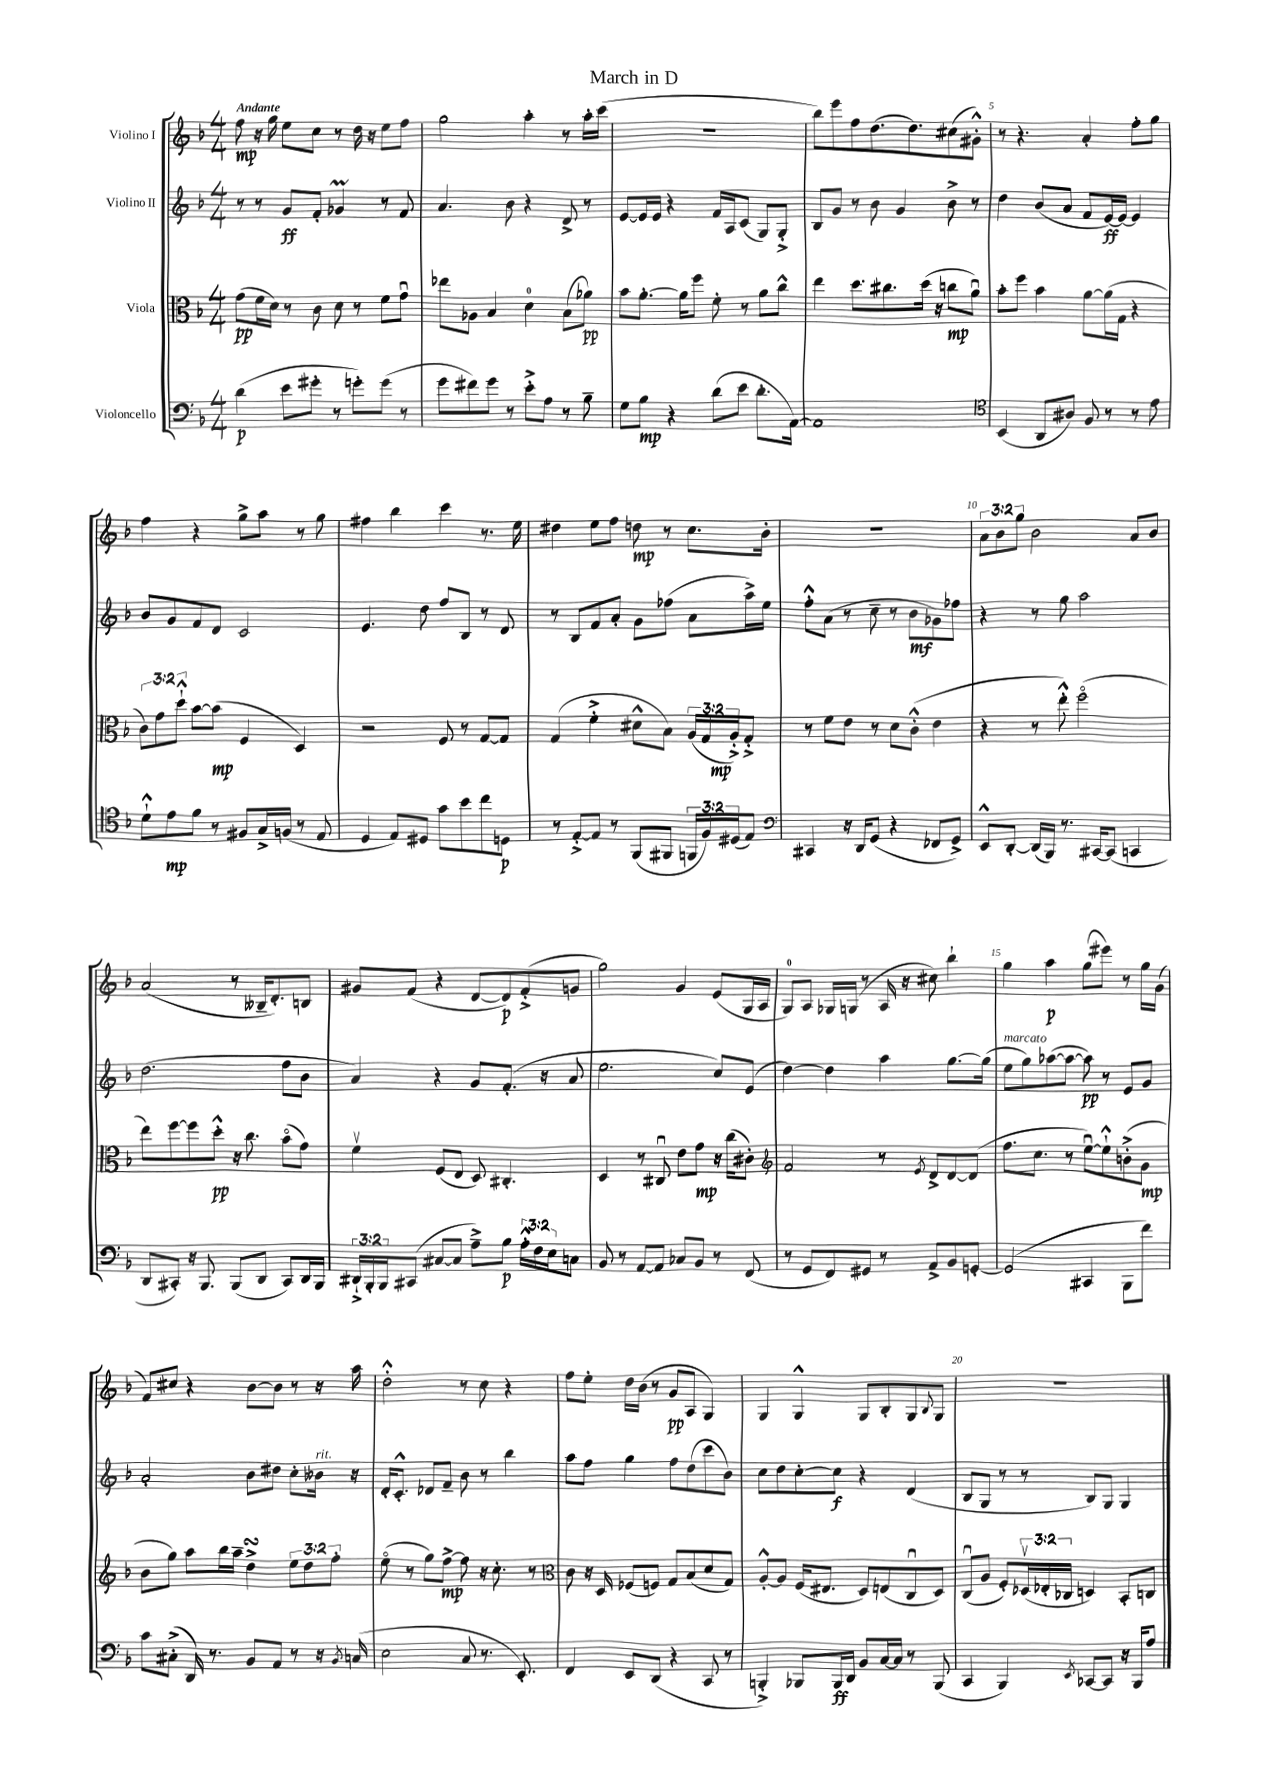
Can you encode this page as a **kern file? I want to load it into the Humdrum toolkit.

**kern	**dynam	**kern	**dynam	**kern	**dynam	**kern	**dynam
*part4	*part4	*part3	*part3	*part2	*part2	*part1	*part1
*staff4	*staff4	*staff3	*staff3	*staff2	*staff2	*staff1	*staff1
*I"Violoncello	*	*I"Viola	*	*I"Violino II	*	*I"Violino I	*
*clefF4	*	*clefC3	*	*clefG2	*	*clefG2	*
*k[b-]	*	*k[b-]	*	*k[b-]	*	*k[b-]	*
*M4/4	*	*M4/4	*	*M4/4	*	*M4/4	*
=1	=1	=1	=1	=1	=1	=1	=1
!	!	!	!	!	!	!LO:TX:a:B:t=Andante	!
(4d\	p	(8g\L	pp	8r	.	8ff\	mp
.	.	16f\L	.	8r	.	16r	.
.	.	16d\JJ)	.	.	.	16gg\	.
8e\L	.	8r	.	8g/L	ff	8ee\L	.
8g#X'\J	.	8c\	.	8f'/J	.	8cc\J	.
8r	.	8d\	.	4g-XM/	.	8r	.
8gn'\L)	.	8r	.	.	.	16dd\	.
.	.	.	.	.	.	16r	.
(8g\J	.	8f\L	.	8r	.	8ee\L	.
8r	.	8gu\J	.	8f/	.	8ff\J	.
=2	=2	=2	=2	=2	=2	=2	=2
8g\L	.	8ee-X\L	.	4.a/	.	2gg\	.
8f#X\)	.	8A-X\J	.	.	.	.	.
8g\J	.	4B-/	.	.	.	.	.
8r	.	.	.	8b-\	.	.	.
8e'^\L	.	4d\	.	4r	.	4aa'\	.
8A\J	.	.	.	.	.	.	.
8r	.	(8B-\L	.	8d^/	.	8r	.
8B-~\	.	8a-X\J)	pp	8r	.	16aa'\LL	.
.	.	.	.	.	.	(16ccc\JJ	.
=3	=3	=3	=3	=3	=3	=3	=3
8G\L	.	8b-\L	.	[8e/L	.	1r	.
8B-\J	mp	[8.a'\J	.	16e/L]	.	.	.
.	.	.	.	16e/JJ	.	.	.
4r	.	.	.	4r	.	.	.
.	.	16a\KL]	.	.	.	.	.
.	.	8ff\J	.	.	.	.	.
(8d\L	.	8f'\	.	16f/LL	.	.	.
.	.	.	.	16A/J	.	.	.
8e\J	.	8r	.	(8c/J	.	.	.
8.d'\L	.	8a\L	.	8G/L)	.	.	.
.	.	8cc^^\J	.	8G'^/J	.	.	.
[16AA\Jk)	.	.	.	.	.	.	.
=4	=4	=4	=4	=4	=4	=4	=4
1AA]	.	4ee\	.	8B-/L	.	8bb-\L)	.
.	.	.	.	8g/J	.	8eee\	.
.	.	8.dd\L	.	8r	.	8ff\	.
.	.	.	.	8b-\	.	(8.dd\	.
.	.	8.cc#X\	.	.	.	.	.
.	.	.	.	4g/	.	.	.
.	.	.	.	.	.	8.dd\)	.
.	.	(16dd\Jk	.	.	.	.	.
.	.	16r	.	.	.	.	.
.	.	8ccn\L	mp	8b-^\	.	(8cc#X\	.
.	.	8au\J)	.	8r	.	8g#X'^^\J)	.
=5	=5	=5	=5	=5	=5	=5	=5
*clefC4	*	*	*	*	*	*	*
(4BB-/	.	8b-'\L	.	4dd\	.	8r	.
.	.	8ff\J	.	.	.	4.r	.
8AA/L	.	4b-\	.	(8b-/L	.	.	.
8A#X/J)	.	.	.	8a/J	.	.	.
8F/	.	[8a\L	.	8f/L	.	4a'/	.
8r	.	(16a\L]	.	[16e/L)	ff	.	.
.	.	16G\JJ	.	16e/JJ_	.	.	.
8r	.	4r	.	4e/]	.	8ff'\L	.
8e\	.	.	.	.	.	8gg\J	.
!!LO:LB:g=z
=6	=6	=6	=6	=6	=6	=6	=6
8d`^^\L	.	12c\L)	.	8b-/L	.	4ff\	.
.	.	12g\	.	.	.	.	.
8e\	mp	.	.	8g/	.	.	.
.	.	12dd`^^\J	.	.	.	.	.
8f\J	.	[8b-\L	.	8f/	.	4r	.
8r	.	(8b-\J]	mp	8d/J	.	.	.
8F#X/L	.	4F/	.	2c/	.	8gg^\L	.
16G^/L	.	.	.	.	.	8aa\J	.
(16Fn/JJ	.	.	.	.	.	.	.
8r	.	4D/)	.	.	.	8r	.
8E/	.	.	.	.	.	8gg\	.
=7	=7	=7	=7	=7	=7	=7	=7
4D/	.	2r	.	4.e/	.	4ff#X\	.
8E/L)	.	.	.	.	.	4bb-\	.
8D#X/J	.	.	.	8dd\	.	.	.
8g\L	.	8F/	.	8ff/L	.	4ccc\	.
8b-\	.	8r	.	8B-/J	.	.	.
8cc\	.	[8G/L	.	8r	.	8.r	.
8Dn\J	p	8G/J]	.	8d/	.	.	.
.	.	.	.	.	.	16ee\	.
=8	=8	=8	=8	=8	=8	=8	=8
8r	.	(4G/	.	8r	.	4dd#X\	.
[8E'^/L	.	.	.	8B-/L	.	.	.
8E/J]	.	4f'^\	.	8f/	.	8ee\L	.
8r	.	.	.	8a'/J	.	8ff\J	.
(8FF/L	.	8d#X^^\L	.	8g\L	.	8ddn\	mp
8FF#X/J	.	8B-\J)	.	(8ff-X\J	.	8r	.
24FFn/LL	.	(24A/LL	.	8a\L	.	8.cc\L	.
24F/)	.	24G/	.	.	.	.	.
(24D#X/J	.	24A'^/J)	mp	.	.	.	.
8E/J)	.	8G'^/J	.	16aa^\L)	.	.	.
.	.	.	.	16ee\JJ	.	16b-'\Jk	.
=9	=9	=9	=9	=9	=9	=9	=9
*clefF4	*	*	*	*	*	*	*
4CC#X/	.	8r	.	8ff'^^\L	.	1r	.
.	.	8f\L	.	(8a\J	.	.	.
16r	.	8e\J	.	8r	.	.	.
16DD/KL	.	.	.	.	.	.	.
(8GG/J	.	8r	.	8cc~\	.	.	.
4r	.	8d\L	.	8r	.	.	.
.	.	(8c'^^\J	.	8b-\L	mf	.	.
8FF-X/L	.	4e\	.	8g-X\)	.	.	.
8GG^/J)	.	.	.	8ff-X\J	.	.	.
=10	=10	=10	=10	=10	=10	=10	=10
8EE^^/L	.	4r	.	4r	.	12a\L	.
.	.	.	.	.	.	12b-\	.
[8DD'/J	.	.	.	.	.	.	.
.	.	.	.	.	.	12gg\J	.
(16DD/LL]	.	8r	.	8r	.	2b-\	.
16BBB-/JJ)	.	.	.	.	.	.	.
8.r	.	8ee'^^\)	.	8gg\	.	.	.
.	.	(2ff\	.	2aa\	.	.	.
[16CC#X/KL	.	.	.	.	.	.	.
(8CC#/J]	.	.	.	.	.	.	.
4CCn/	.	.	.	.	.	8a/L	.
.	.	.	.	.	.	8b-/J	.
!!LO:LB:g=z
=11	=11	=11	=11	=11	=11	=11	=11
8DD/L	.	8ee\L)	.	(2.dd\	.	(2a/	.
8CC#X'/J)	.	[8ff\	.	.	.	.	.
16r	.	8ff\]	.	.	.	.	.
8.BBB-/	.	.	.	.	.	.	.
.	.	8dd'^^\J	pp	.	.	.	.
(8BBB-/L	.	16r	.	.	.	8r	.
.	.	8.cc\	.	.	.	.	.
8DD/J	.	.	.	.	.	16B--X~/KL	.
.	.	.	.	.	.	8.d'/)	.
8CC#/L)	.	(8b-\L	.	8ff\L	.	.	.
16DD/L	.	8g\J)	.	8b-\J	.	8Bn/J	.
16BBB-/JJ	.	.	.	.	.	.	.
=12	=12	=12	=12	=12	=12	=12	=12
24DD#X`^/LL	.	4fv\	.	4a/)	.	8g#X/L	.
24BBB-'/	.	.	.	.	.	.	.
24BBB-/J	.	.	.	.	.	.	.
(8CC#X/J	.	.	.	.	.	(8f/J	.
[8C#X/L	.	(8F/L	.	4r	.	4r	.
8C#/J]	.	8E/J	.	.	.	.	.
8A~^\L)	.	8D/)	.	8g/L	.	[8d/L	.
8B-\J	p	4.C#X'/	.	(8.f'/J	.	8d/])	p
24A'^^\LL	.	.	.	.	.	(8f'^/	.
24F\	.	.	.	.	.	.	.
.	.	.	.	16r	.	.	.
24E\J	.	.	.	.	.	.	.
8Cn\J	.	.	.	8a/	.	8gn/J	.
=13	=13	=13	=13	=13	=13	=13	=13
8BB-/	.	4D/	.	2.ee\	.	2gg\)	.
8r	.	.	.	.	.	.	.
[8AA/L	.	8r	.	.	.	.	.
8AA/J]	.	8C#Xu/	.	.	.	.	.
8C-X/L	.	8e\L	.	.	.	4g/	.
8BB-/J	.	8g\J	mp	.	.	.	.
8r	.	16r	.	8cc/L)	.	(8e/L	.
.	.	(16cc\KL	.	.	.	.	.
(8FF/	.	8c#X'\J)	.	(8e/J	.	16G/L	.
.	.	.	.	.	.	16A/JJ	.
=14	=14	=14	=14	=14	=14	=14	=14
*	*	*clefG2	*	*	*	*	*
8r	.	2f/	.	[4dd\)	.	8G/L)	.
8GG/L	.	.	.	.	.	8A/J	.
8FF/)	.	.	.	4dd\]	.	16G-X/LL	.
.	.	.	.	.	.	(16Gn/JJ	.
8GG#X/J	.	.	.	.	.	8r	.
8r	.	8r	.	4aa\	.	16A/	.
.	.	.	.	.	.	16r	.
.	.	8qe/	.	.	.	.	.
8AA^/L	.	8d^/L	.	.	.	8cc#X\)	.
8BB-/	.	[8d/	.	[8.gg\L	.	4bb-`\	.
[8GGn'/J	.	(8d/J]	.	.	.	.	.
.	.	.	.	(16gg\Jk]	.	.	.
=15	=15	=15	=15	=15	=15	=15	=15
!	!	!	!	!LO:TX:a:i:t=marcato	!	!	!
(2GG/]	.	8.ff\L	.	8ee\L	.	4gg\	.
.	.	.	.	8gg\)	.	.	.
.	.	8.cc\J	.	.	.	.	.
.	.	.	.	([8aa-X\	.	4aa\	p
.	.	8r	.	8aa-\J_	.	.	.
4CC#X/	.	[8eeu\L)	.	8aa-\])	pp	(8gg\L	.
.	.	8ee`^^\]	.	8r	.	8eee#X\J)	.
8BBB-\L	.	(8bn'^\	.	8e/L	.	8r	.
8f\J)	.	8g\J	mp	8g/J	.	16gg\LL	.
.	.	.	.	.	.	(16g\JJ	.
!!LO:LB:g=z
=16	=16	=16	=16	=16	=16	=16	=16
8c\L	.	8b-\L	.	2a'/	.	8f/L)	.
(8C#X'^\J	.	8gg\J)	.	.	.	8cc#X/J	.
16DD/)	.	8aa\L	.	.	.	4r	.
8.r	.	.	.	.	.	.	.
.	.	16bb-\L	.	.	.	.	.
.	.	16aa~\JJ	.	.	.	.	.
8BB-/L	.	4ddsSSS^\	.	8b-\L	.	[8b-\L	.
8AA/J	.	.	.	8dd#X\J	.	8b-\J]	.
8r	.	12ee\L	.	8cc'\L	.	8r	.
.	.	12dd\	.	.	.	.	.
!	!	!	!	!LO:TX:a:i:t=rit.	!	!	!
16r	.	.	.	16b--X\Jk	.	16r	.
.	.	12ff'\J	.	.	.	.	.
8qBB-/	.	.	.	.	.	.	.
(16Cn/	.	.	.	16r	.	16aa\	.
=17	=17	=17	=17	=17	=17	=17	=17
2E\	.	(8ee\	.	16d'/KL	.	2dd'^^\	.
.	.	.	.	8.c'^^/J	.	.	.
.	.	8r	.	.	.	.	.
.	.	8gg\L)	.	8d-X/L	.	.	.
.	.	[8ff^\J	mp	8f~/J	.	.	.
8C/	.	8ff\]	.	8b-\	.	8r	.
8.r	.	16r	.	8r	.	8cc\	.
.	.	8.cc'\	.	.	.	.	.
.	.	.	.	4bb-\	.	4r	.
8.EE'/)	.	.	.	.	.	.	.
.	.	8r	.	.	.	.	.
=18	=18	=18	=18	=18	=18	=18	=18
*	*	*clefC3	*	*	*	*	*
4FF/	.	8c\	.	8aa\L	.	8ff\L	.
.	.	16r	.	8ff\J	.	8ee'\J	.
.	.	16D/	.	.	.	.	.
8EE/L	.	(8F-X/L	.	4gg\	.	16dd\LL	.
.	.	.	.	.	.	(16b-\JJ	.
(8DD/J	.	8Fn/J)	.	.	.	8r	.
4r	.	8G/L	.	8ff\L	.	8g/L	pp
.	.	(8B-/	.	(8dd\	.	8A/J	.
8CC/	.	8d/	.	8ccc\	.	4G/)	.
8r	.	8G/J)	.	8b-\J)	.	.	.
=19	=19	=19	=19	=19	=19	=19	=19
4BBBn'^/)	.	[8A'^^/L	.	8cc\L	.	4G/	.
.	.	8A/J]	.	8dd\	.	.	.
8BBB-X/L	.	(16F/KL	.	[8cc'\	.	4G^^/	.
.	.	8.E#X/J	.	.	.	.	.
16BBB-/L	ff	.	.	8cc\J]	f	.	.
16DD/JJ	.	.	.	.	.	.	.
8BB-/L	.	8D/L)	.	4r	.	8G/L	.
[16C/L	.	(8En/	.	.	.	8B-'/	.
16C/JJ]	.	.	.	.	.	.	.
8r	.	8Cu/	.	(4d/	.	8G/	.
.	.	.	.	.	.	8qqB-/	.
(8BBB-/	.	8D/J)	.	.	.	8G/J	.
=20	=20	=20	=20	=20	=20	=20	=20
4CC/	.	(8Cu/L	.	8B-/L	.	1r	.
.	.	8A/J	.	8G/J	.	.	.
4BBB-/)	.	8F'/L)	.	8r	.	.	.
.	.	(24D-Xv/L	.	8r	.	.	.
.	.	24E-X'/	.	.	.	.	.
.	.	24C-X/JJ	.	.	.	.	.
8qEE/	.	.	.	.	.	.	.
[8CC-X/L	.	4Dn/)	.	8B-/L)	.	.	.
8CC-/J]	.	.	.	8G/J	.	.	.
16r	.	8BB-'/L	.	4G/	.	.	.
16BBB-/KL	.	.	.	.	.	.	.
8A/J	.	8Cn/J	.	.	.	.	.
==	==	==	==	==	==	==	==
*-	*-	*-	*-	*-	*-	*-	*-
